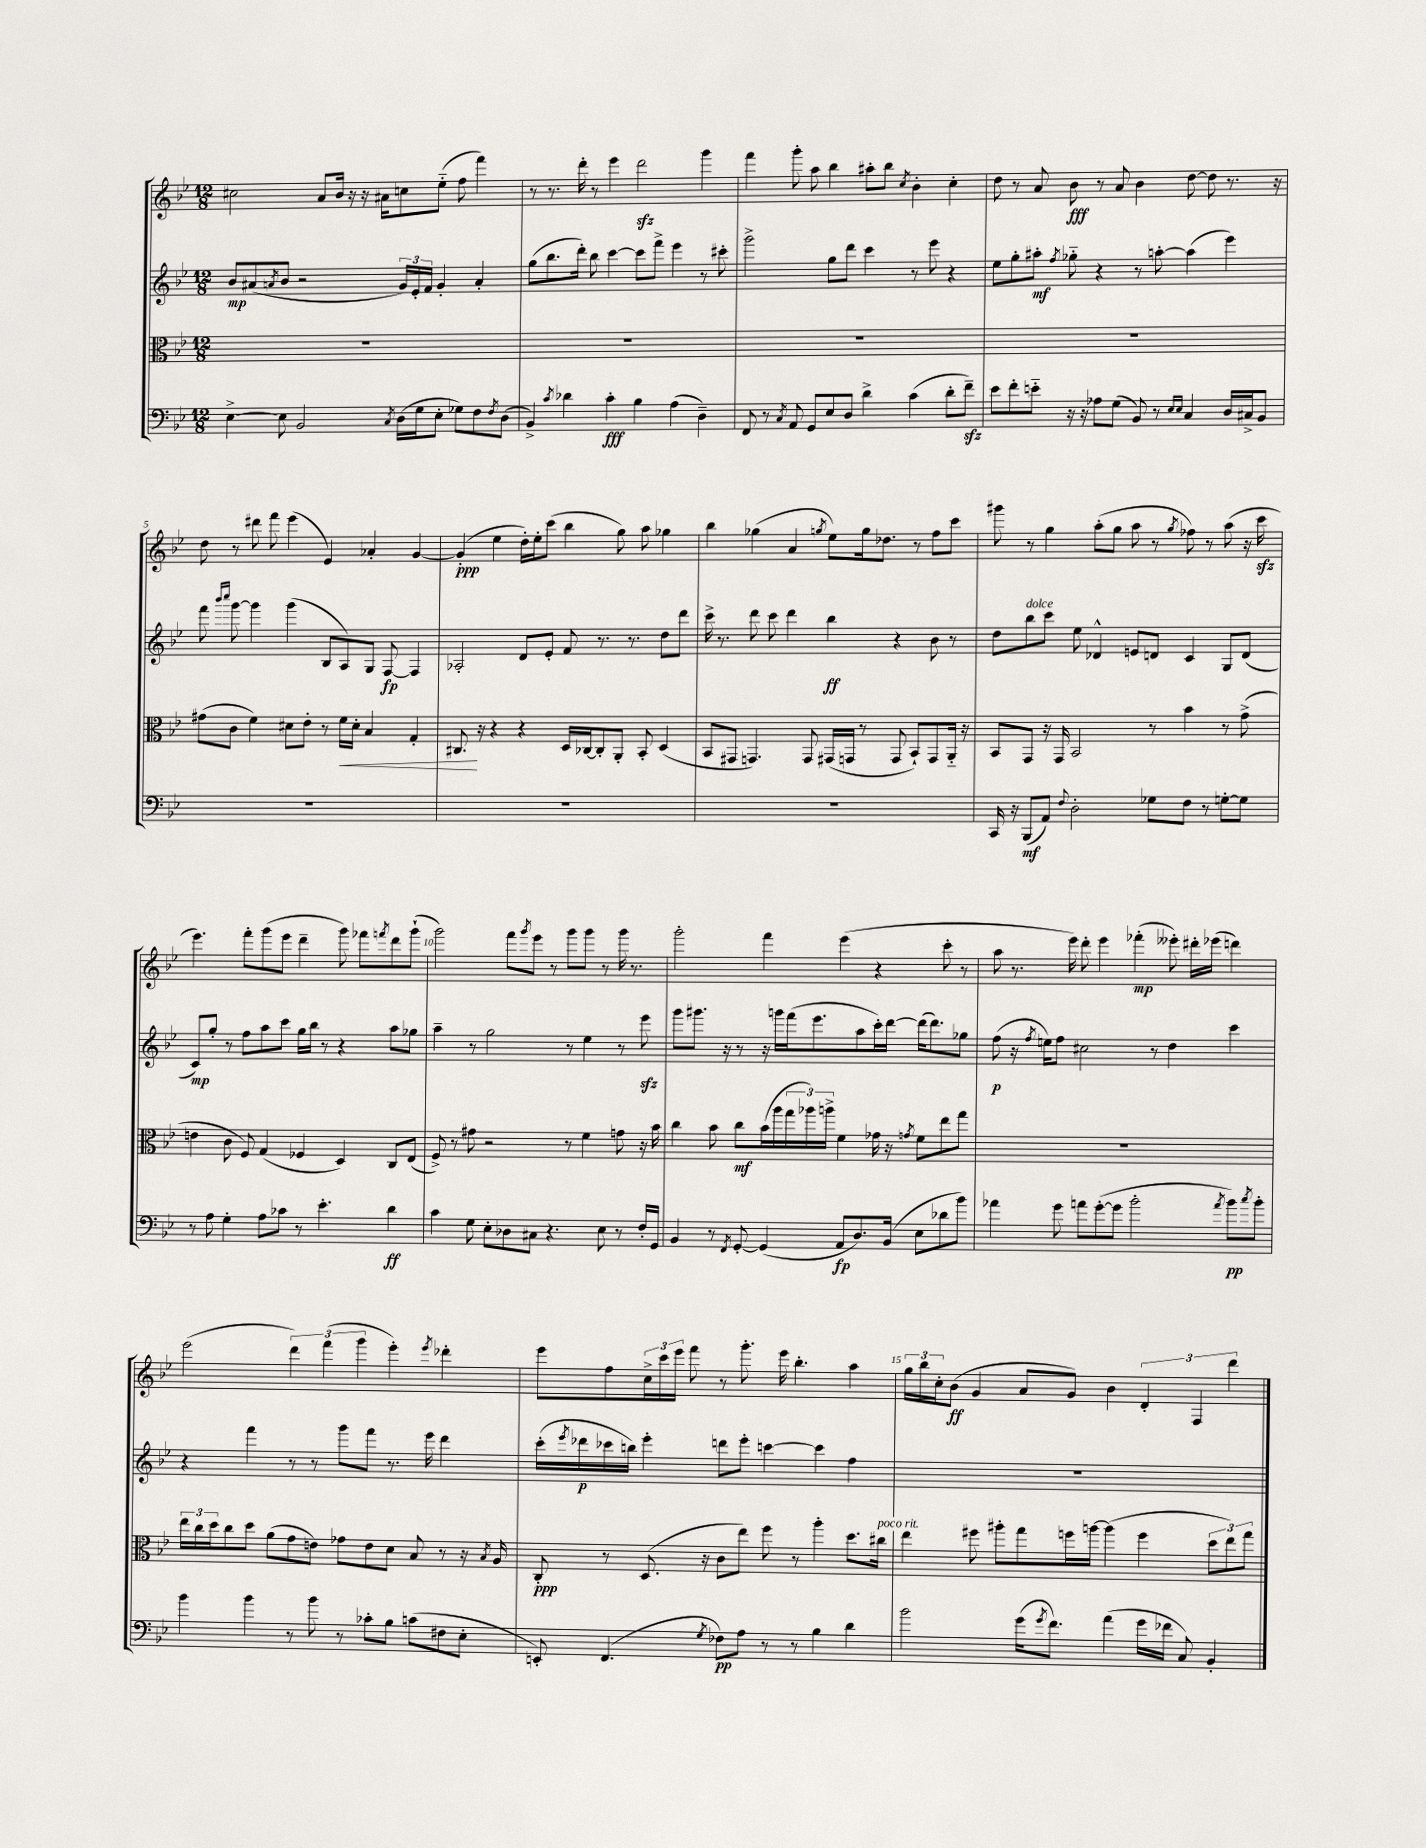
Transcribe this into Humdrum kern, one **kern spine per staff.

**kern	**kern	**kern	**kern
*staff4	*staff3	*staff2	*staff1
*clefF4	*clefC3	*clefG2	*clefG2
*k[b-e-]	*k[b-e-]	*k[b-e-]	*k[b-e-]
*M12/8	*M12/8	*M12/8	*M12/8
[4E-^\	1.r	8b-/L	2cc#\
.	.	(8a#/	.
.	.	8qa/	.
8E-\]	.	8b-/J	.
2BB-/	.	2r	.
.	.	.	8a/L
.	.	.	16b-/Jk
.	.	.	16r
.	.	.	16r
.	.	.	16a#\LK
8qC/	.	.	.
(16D\LL	.	24g/LL)	8cc\
.	.	24e-'/	.
16G\J	.	.	.
.	.	24f/JJ	.
8E-'\J	.	4g'/	(8ee-'~\J
8G-\L)	.	.	8ff\
8F\	.	4a'/	4fff\)
8qF/	.	.	.
(8D\J	.	.	.
=	=	=	=
4BB-^/)	1.r	(8gg\L	8r
.	.	8.bb-\	8.r
8qc/	.	.	.
4d-\	.	.	.
.	.	16ddd'\Jk)	16ddd'\
.	.	8bb-\	8r
4c'\	.	[4ccc\	4eee-\
4B-\	.	8ccc\]L	2ddd\
.	.	8fff^\J	.
(4A\	.	4eee-\	.
4D~\)	.	8r	4ggg\
.	.	8ccc#'\	.
=	=	=	=
8FF/	1.r	2ggg^\	4fff\
8r	.	.	.
8qC/	.	.	.
8AA/	.	.	8ggg'\
8GG/L	.	.	8aa\
8E-/	.	8gg\L	4bb-\
8D/J	.	8ddd\J	.
4d^\	.	4ccc\	8aa#'\L
.	.	.	8bb-\J
.	.	.	8qcc/
(4c\	.	8r	4b-'\
.	.	8eee-\	.
8d'\L	.	4r	4cc'\
8f~\J)	.	.	.
=	=	=	=
8e-\L	1.r	8ee-\L	8dd\
8f'\	.	8gg'\	8r
8e'~\J	.	8aa#'\J	8a/
.	.	8qff/	.
16r	.	8gg-'~\	8b-\
16r	.	.	.
8A-\L	.	4r	8r
(8G\J	.	.	8a/
8BB-/)	.	8r	4b-\
8r	.	[8aa'\	.
16qqE-/LL	.	.	.
16qqE-/JJ	.	.	.
4C/	.	(4aa\]	[8dd\
.	.	.	8dd\]
16D/LL	.	4eee-\)	8.r
16C#^/J	.	.	.
8BB-/J	.	.	.
.	.	.	16r
=	=	=	=
1.r	(8g#\L	8fff\	8dd\
.	.	16qqbbb-/LL	.
.	.	16qqcccc/JJ	.
.	8c\J	[8ggg\	8r
.	4f\)	4ggg\]	8ddd#\
.	.	.	8fff\
.	8d#\L	(4ggg\	(4eee-\
.	8e-'\J	.	.
.	8r	8B-/L	4e-/)
.	16f\LL	8A/)	.
.	16d#'\JJ	.	.
.	4B-/	8G/J	4a-'/
.	.	[8F/	.
.	4G'/	4F/]	[4g/
=	=	=	=
1.r	8.C#/	2A-'/	(4g'/]
.	16r	.	.
.	4r	.	4ee-\
.	4r	8d/L	16dd'\LL)
.	.	.	16ee-'\J
.	.	8e-'/J	(8ccc\J
.	16D/LL	8f/	4bb-\
.	[16C-/J	.	.
.	8C-'/]	8.r	.
.	8AA'/J	.	8gg\)
.	.	8.r	.
.	8BB-'/	.	8aa\
.	(4D/	8dd\L	4gg-\
.	.	8ddd\J	.
=	=	=	=
1.r	8BB-/L	16ccc^\	4bb-\
.	.	8.r	.
.	8GG#/J	.	.
.	4.GG/)	8ddd\	(4gg-\
.	.	8ccc\	.
.	.	4ddd\	4a/
.	8GG/	.	.
.	.	.	8qgg/
.	(16GG#/LL	4bb-\	8ee-\L)
.	16GG/JJ	.	.
.	8r	.	16gg\k
.	.	.	8.dd-\J
.	8GG/	4r	.
.	8BB-`/L)	.	8r
.	8GG/	8b-\	8ff\L
.	16AA'~/Jk	8r	8ccc\J
.	16r	.	.
=	=	=	=
16CC/	8BB-/L	8dd\L	8ggg#\
16r	.	.	.
(8BBB-/L	8GG/J	8bb-\	8r
8AA/J)	16r	8ccc\J	4gg\
.	16GG/	.	.
8qqF/	.	.	.
2D'\	2BB-/	8ee-\	.
.	.	4d-^^/	(8aa'\L
.	.	.	8gg\J
.	.	8e/L	8aa\
8G-\L	8r	8d/J	8r
.	.	.	8qgg/
8F\J	4b-\	4c/	8ff-\)
8r	.	.	8r
[8G'\L	8r	8G/L	(8aa\
8G\]J	(8g^\	(8d/J	16r
.	.	.	16ccc\
=	=	=	=
8r	4e\	8c/L)	4.eee-\)
8A\	.	8gg'/J	.
4G'\	8c\	8r	.
.	8F/)	8ff\L	8fff'\L
8A\L	(4G/	8aa\	(8ggg\
8c-\J	.	8ccc\J	8eee-\J
8r	4F-/	16gg\LL	4ddd~\
.	.	16bb-\JJ	.
4.e-'\	.	8r	.
.	4D/)	4r	8ggg\)
.	.	.	8fff-\L
.	.	.	8qfff/
4d\	8C/L	8aa\L	8ddd\
.	(8E-/J	8gg-\J	(8ggg`\J
=	=	=	=
4c\	8F^/)	4aa~\	2ggg\)
.	8r	.	.
8G\	8g#\	8r	.
8E-'\L	2r	2gg\	.
8D-\	.	.	8fff\L
.	.	.	8qggg/
8C#\J	.	.	8eee-\J
4.r	.	.	8r
.	8r	8r	8ggg\L
.	4f\	4ee-\	8ggg\J
8E-\	.	.	8r
8r	8g\	8r	16ggg\
.	.	.	8.r
16F'/LL	16r	8eee-\	.
16GG/JJ	16b-\	.	.
=	=	=	=
4BB-/	4cc\	8ggg\L	2ggg'\
.	.	8.ggg#\J	.
8r	8b-\	.	.
.	.	16r	.
8qFF/	.	.	.
[8GG'/	8cc\L	8r	.
(4GG/]	(16b-\L	16r	4fff\
.	16aa\	16ggg\LL	.
.	24gg\	(16fff\J	.
.	24aa-\)	.	.
.	.	8.eee-\	.
.	24aa^\JJ	.	.
8AA/L	4f\	.	(4eee-\
8.D/)	.	8aa\	.
.	16g-\	16ccc'\L)	4r
(16BB-/Jk	16r	[16ddd\JJ	.
.	8qg/	.	.
8E-\L	8f\L	(16ddd\]LK	.
.	.	8.ddd\)	.
8d-\	8ee-\	.	8ccc'\
8b-\J)	8gg\J	8gg-\J	8r
=	=	=	=
4a-\	1.r	(8ff\	8aa\
.	.	16r	8.r
.	.	8qff/	.
.	.	16ee\LK)	.
8g\	.	8ff\J	.
.	.	.	16eee-\)
8a\L	.	2cc#\	8ddd'\
([8g'\	.	.	4eee-\
8g\]J	.	.	.
2b-'\	.	.	(4fff-'\
.	.	8r	.
.	.	4dd\	8eee--'\)
.	.	.	16ddd#'\LL
.	.	.	(16eee-\JJ
8qa/	.	.	.
8b-\L)	.	4ccc\	4ddd\)
8qcc/	.	.	.
8b-'\J	.	.	.
=	=	=	=
4b-\	24ee-\LL	4r	(2eee-\
.	24cc\	.	.
.	24dd\J	.	.
.	8cc\	.	.
4b-\	8dd\J	4fff\	.
.	(8a\L	.	.
8r	8g\	8r	6ddd\)
8b-\	8e\J)	8r	.
.	.	.	(6fff\
8r	8g-\L	8ggg\L	.
.	.	.	6ggg\
8c-'\L	8e\	8fff\J	.
8B-\J	8d\J	8.r	4eee-'\)
(8c\L	8B-/	.	.
.	.	16eee-\	.
.	.	.	8qeee-/
8F#\	8r	4ddd\	4ddd-'\
8E-'\J	16r	.	.
.	8qB-/	.	.
.	16A/	.	.
=	=	=	=
8EE'/)	8C'/	(16ccc'\LL	8eee-\L
.	.	8qeee-/	.
.	.	16ddd-\	.
(4.FF/	8r	16ccc-\	8ff\
.	.	16bb\JJ)	.
.	(8.D/	4eee-'\	24cc^\L
.	.	.	24ccc\
.	.	.	24eee-\JJ
.	.	.	8fff\
.	16r	.	.
8qG/	.	.	.
8F-\L)	8c\L	8ddd\L	8r
8A\J	8ee-\J)	8eee-'\J	8.ggg'\
8r	8ff\	[4ccc\	.
.	.	.	16eee-\
8r	8r	.	4.bb-'\
4B-\	4aa'\	4ccc\]	.
4d\	8.dd\L	4ff\	4aa\
.	16cc#\Jk	.	.
=	=	=	=
2b-\	4ee-\	1.r	24gg\LL
.	.	.	24bb-\
.	.	.	24cc'\J
.	.	.	(8b-\J
.	8ff#\	.	4g/
.	8aa#'\L	.	.
(16g\LK	8gg\	.	8a/L
8qg/	.	.	.
8.f\J)	.	.	.
.	16ff\L	.	8g/J)
.	[16aa\JJ	.	.
(4a\	(4aa\]	.	4b-\
16g\LL	4ff\	.	6d'/
16f-\JJ	.	.	.
8C/)	.	.	.
.	.	.	6F/
4BB-'/	12dd\L	.	.
.	12ee-\)	.	6ddd\
.	12gg\J	.	.
==	==	==	==
*-	*-	*-	*-
